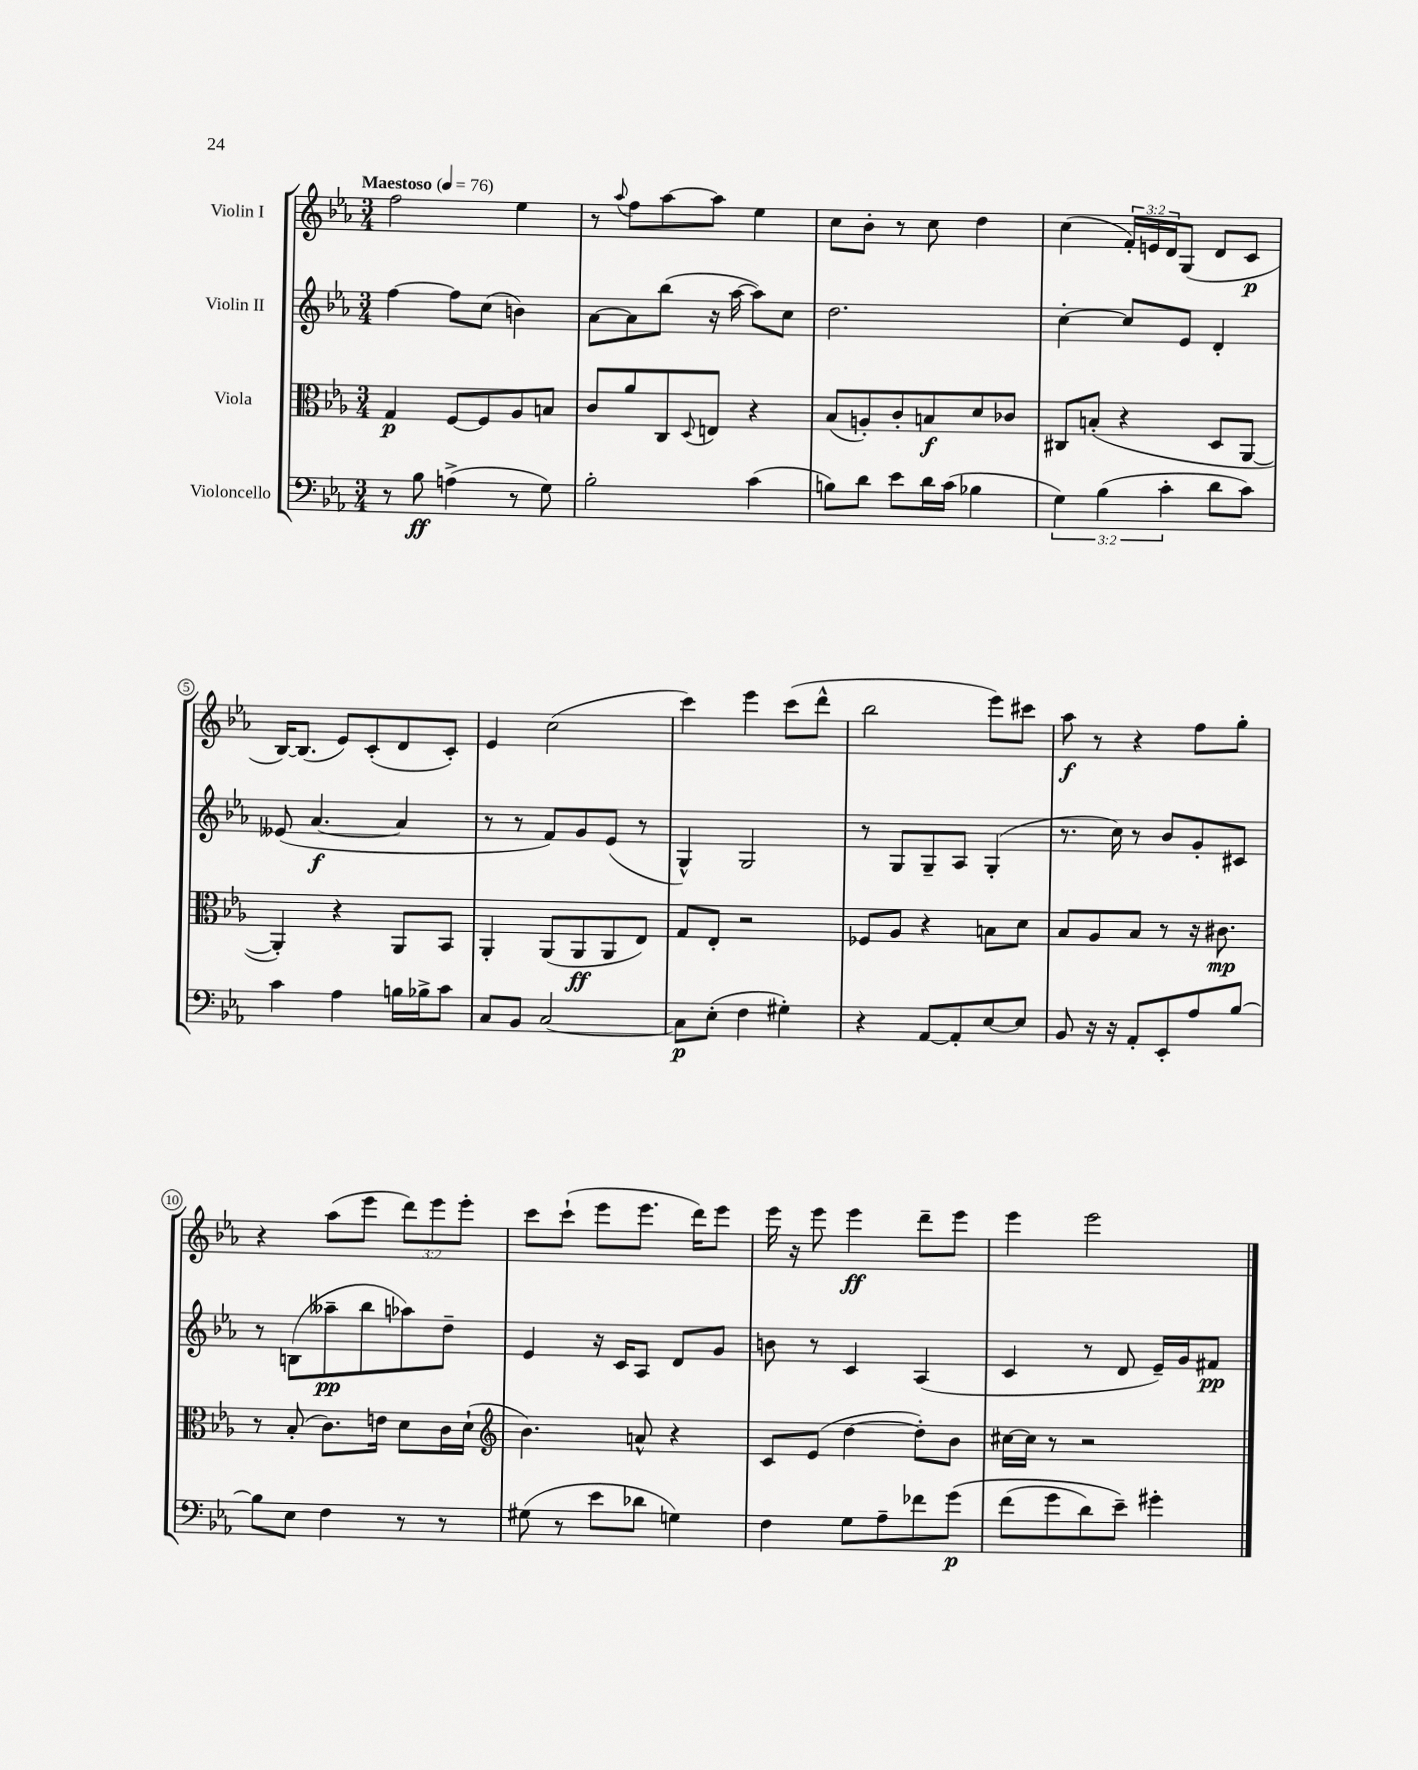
<<
\new StaffGroup <<
\new Staff = "s0" \with { instrumentName = "Violin I" } {
    \clef treble \key ees \major \numericTimeSignature \time 3/4 \override Staff.TupletNumber.text = #tuplet-number::calc-fraction-text \tempo "Maestoso" 4 = 76
    f''2 ees''4 |
    r8 \appoggiatura { aes''8 } f''8 aes''8~ aes''8 ees''4 |
    c''8 bes'8-. r8 c''8 d''4 |
    c''4( \tuplet 3/2 { f'16-.) e'16 d'16 } g8( d'8 c'8\p |
    bes16~) bes8.( ees'8) c'8-.( d'8 c'8-.) |
    ees'4 c''2( |
    c'''4) ees'''4 c'''8( d'''8-^ |
    bes''2 ees'''8) cis'''8 |
    aes''8\f r8 r4 f''8 g''8-. |
    r4 aes''8( ees'''8 \tuplet 3/2 { d'''8) ees'''8 ees'''8-. } |
    c'''8 c'''8-!( ees'''8 ees'''8. d'''16) ees'''8 |
    ees'''16 r16 ees'''8 ees'''4\ff d'''8-- ees'''8 |
    ees'''4 ees'''2 \bar "|." |
}
\new Staff = "s1" \with { instrumentName = "Violin II" } {
    \clef treble \key ees \major \numericTimeSignature \time 3/4
    f''4~ f''8 c''8( b'4) |
    aes'8~ aes'8 bes''8( r16 aes''16~ aes''8) c''8 |
    d''2. |
    c''4~-. c''8 ees'8 d'4-. |
    eeses'8( aes'4.~\f aes'4 |
    r8 r8 f'8) g'8 ees'8( r8 |
    g4-^) g2 |
    r8 g8 g8-- aes8 g4-.( |
    r8. c''16) r8 bes'8 g'8-. cis'8 |
    r8 b8( aeses''8--\pp bes''8 aes''8) d''8-- |
    ees'4 r16 c'16 aes8 d'8 g'8 |
    b'8 r8 c'4 aes4( |
    c'4 r8 d'8 ees'16--) g'16 fis'8\pp \bar "|." |
}
\new Staff = "s2" \with { instrumentName = "Viola" } {
    \clef alto \key ees \major \numericTimeSignature \time 3/4
    g4\p f8~ f8 aes8 b8 |
    c'8 aes'8 c8 \appoggiatura { d8 } e8 r4 |
    bes8( a8-.) c'8-. b8\f d'8 ces'8 |
    cis8 b8-.( r4 d8 aes,8~ |
    aes,4-.) r4 aes,8 bes,8 |
    aes,4-. aes,8( aes,8\ff aes,8 ees8) |
    g8 ees8-. r2 |
    fes8 aes8 r4 b8 d'8 |
    bes8 aes8 bes8 r8 r16 cis'8.\mp |
    r8 bes8-.( c'8.) e'16 d'8 c'16 d'16-!( |
    \clef treble bes'4.) a'8-^ r4 |
    c'8 ees'8( d''4~ d''8-.) bes'8 |
    cis''16~ cis''16 r8 r2 \bar "|." |
}
\new Staff = "s3" \with { instrumentName = "Violoncello" } {
    \clef bass \key ees \major \numericTimeSignature \time 3/4 \override Staff.TupletNumber.text = #tuplet-number::calc-fraction-text
    r8 bes8\ff a4->( r8 g8) |
    bes2-. c'4( |
    b8) d'8 ees'8 d'16 c'16( bes4 |
    \tuplet 3/2 { g4) bes4( c'4-. } d'8 c'8) |
    c'4 aes4 b16 bes16-> c'8 |
    c8 bes,8 c2~ |
    c8\p ees8-.( f4 gis4-.) |
    r4 aes,8~ aes,8-. ees8~ ees8 |
    bes,8 r16 r16 aes,8-. ees,8-. aes8 bes8~ |
    bes8 ees8 f4 r8 r8 |
    gis8( r8 ees'8 des'8 g4) |
    f4 g8 aes8-- fes'8 g'8\p\( |
    f'8( g'8 d'8) ees'8--\) gis'4-. \bar "|." |
}
>>
>>
\layout { \context { \Score \override BarNumber.stencil = #(make-stencil-circler 0.1 0.3 ly:text-interface::print) } }
